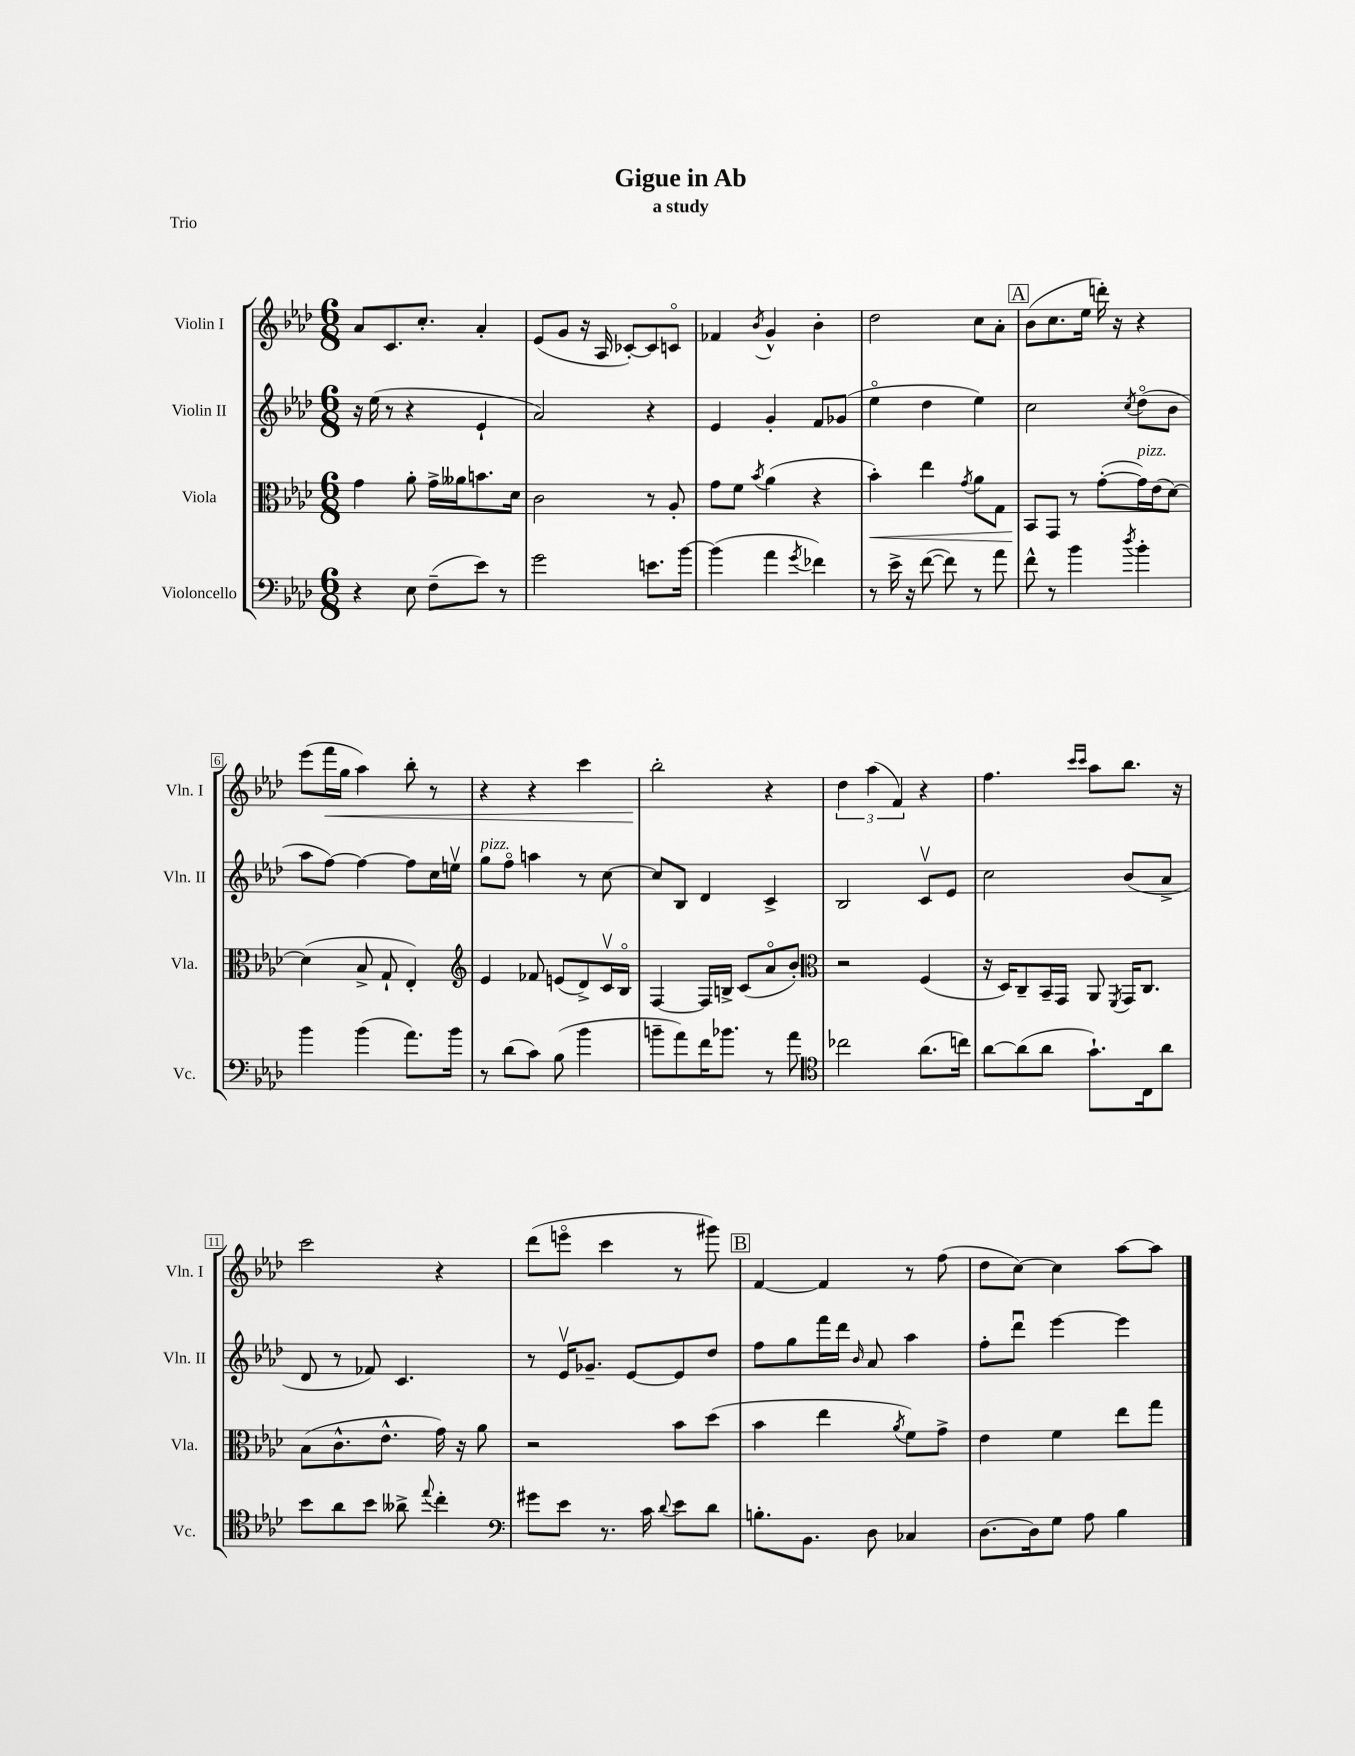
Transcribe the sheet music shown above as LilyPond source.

\header { title = "Gigue in Ab" subtitle = "a study" piece = "Trio" }
<<
\new StaffGroup <<
\new Staff = "s0" \with { instrumentName = "Violin I" shortInstrumentName = "Vln. I" } {
    \clef treble \key aes \major \numericTimeSignature \time 6/8
    \autoBeamOff aes'8[ c'8. c''8.]-. aes'4-. |
    ees'8[( g'8] r16 aes16 ces'8[~-.) ces'8 c'8]\flageolet |
    fes'4 \acciaccatura { bes'8 } g'4-^ bes'4-. |
    des''2 c''8[ aes'8]-. |
    \mark \markup { \box "A" } bes'8[( c''8. ees''16] d'''16-.) r16 r4 |
    ees'''8[( f'''16\< g''16] aes''4) bes''8-. r8 |
    r4 r4 c'''4 |
    bes''2-.\! r4 |
    \tuplet 3/2 { des''4 aes''4( f'4) } r4 |
    f''4. \grace { c'''16[ c'''16] } aes''8[ bes''8.] r16 |
    c'''2 r4 |
    des'''8[( e'''8]\flageolet c'''4 r8 gis'''8) |
    \mark \markup { \box "B" } f'4~ f'4 r8 f''8( |
    des''8[ c''8]~) c''4 aes''8[~ aes''8] \bar "|." |
}
\new Staff = "s1" \with { instrumentName = "Violin II" shortInstrumentName = "Vln. II" } {
    \clef treble \key aes \major \numericTimeSignature \time 6/8
    \autoBeamOff r16 ees''16( r8 r4 ees'4-! |
    aes'2) r4 |
    ees'4 g'4-. f'8[ ges'8]( |
    ees''4\flageolet des''4 ees''4) |
    \mark \markup { \box "A" } c''2 \acciaccatura { c''8 } des''8[\flageolet( bes'8] |
    aes''8[ f''8]~) f''4~ f''8[ c''16 e''16]\upbow |
    g''8[^\markup { \italic "pizz." } f''8]\flageolet a''4 r8 c''8~ |
    c''8[ bes8] des'4 c'4-> |
    bes2 c'8[\upbow ees'8] |
    c''2 bes'8[( aes'8]-> |
    des'8 r8 fes'8) c'4. |
    r8 ees'16[\upbow ges'8.]-- ees'8[~ ees'8 des''8] |
    \mark \markup { \box "B" } f''8[ g''8 f'''16 des'''16] \grace { bes'16 } aes'8 aes''4 |
    f''8[-. des'''8]\downbow ees'''4~ ees'''4 \bar "|." |
}
\new Staff = "s2" \with { instrumentName = "Viola" shortInstrumentName = "Vla." } {
    \clef alto \key aes \major \numericTimeSignature \time 6/8
    \autoBeamOff g'4 aes'8-. g'16[-> aeses'16 b'8. des'16] |
    c'2 r8 aes8-. |
    g'8[ f'8] \acciaccatura { bes'8 } aes'4( r4 |
    bes'4-.\<) ees''4 \acciaccatura { g'8 } aes'8[ g8] |
    \mark \markup { \box "A" } bes,8[\! g,8] r8 g'8[~-.( g'16^\markup { \italic "pizz." }) ees'16( des'8]~) |
    des'4( bes8-> g8-! ees4-.) |
    \clef treble ees'4 fes'8 e'8[( des'8->) c'16\upbow bes16]\flageolet |
    f4~ f16[ b16]-> c'8[( aes'8\flageolet bes'8]-.) |
    \clef alto r2 f4( |
    r16 des16[) c8-- bes,16-- g,16] aes,8 \acciaccatura { f,8 } g,16[ c8.] |
    bes8[( c'8.-^ ees'8.]-^ g'16) r16 aes'8 |
    r2 bes'8[ des''8]( |
    \mark \markup { \box "B" } bes'4 ees''4 \acciaccatura { aes'8 } f'8[) g'8]-> |
    ees'4 f'4 ees''8[ g''8] \bar "|." |
}
\new Staff = "s3" \with { instrumentName = "Violoncello" shortInstrumentName = "Vc." } {
    \clef bass \key aes \major \numericTimeSignature \time 6/8
    \autoBeamOff r4 ees8 f8[--( ees'8]) r8 |
    g'2 e'8.[ bes'16]~ |
    bes'4( aes'4 \acciaccatura { g'8 } fes'4) |
    r8 ees'16-> r16 f'8~( f'8) r8 aes'8 |
    \mark \markup { \box "A" } f'8-^ r8 bes'4 \acciaccatura { des''8 } bes'4-. |
    bes'4 bes'4( aes'8.[) bes'16] |
    r8 des'8[( c'8]) bes8( bes'4 |
    b'8[-- aes'8) f'16 bes'8.] r8 aes'8 |
    \clef tenor ces''2 aes'8.[( c''16]) |
    aes'8[~ aes'8( aes'8] g'8.[-!) c16 aes'8] |
    bes'8[ aes'8 bes'8] aeses'8-> \appoggiatura { ees''8 } c''4-. |
    \clef bass gis'8[ ees'8] r8. c'16 \appoggiatura { des'8 } ees'8[ des'8] |
    \mark \markup { \box "B" } b8.[-. bes,8.] des8 ces4 |
    des8.[~ des16 g8] aes8 bes4 \bar "|." |
}
>>
>>
\layout { \context { \Score \override BarNumber.stencil = #(make-stencil-boxer 0.1 0.3 ly:text-interface::print) } }
